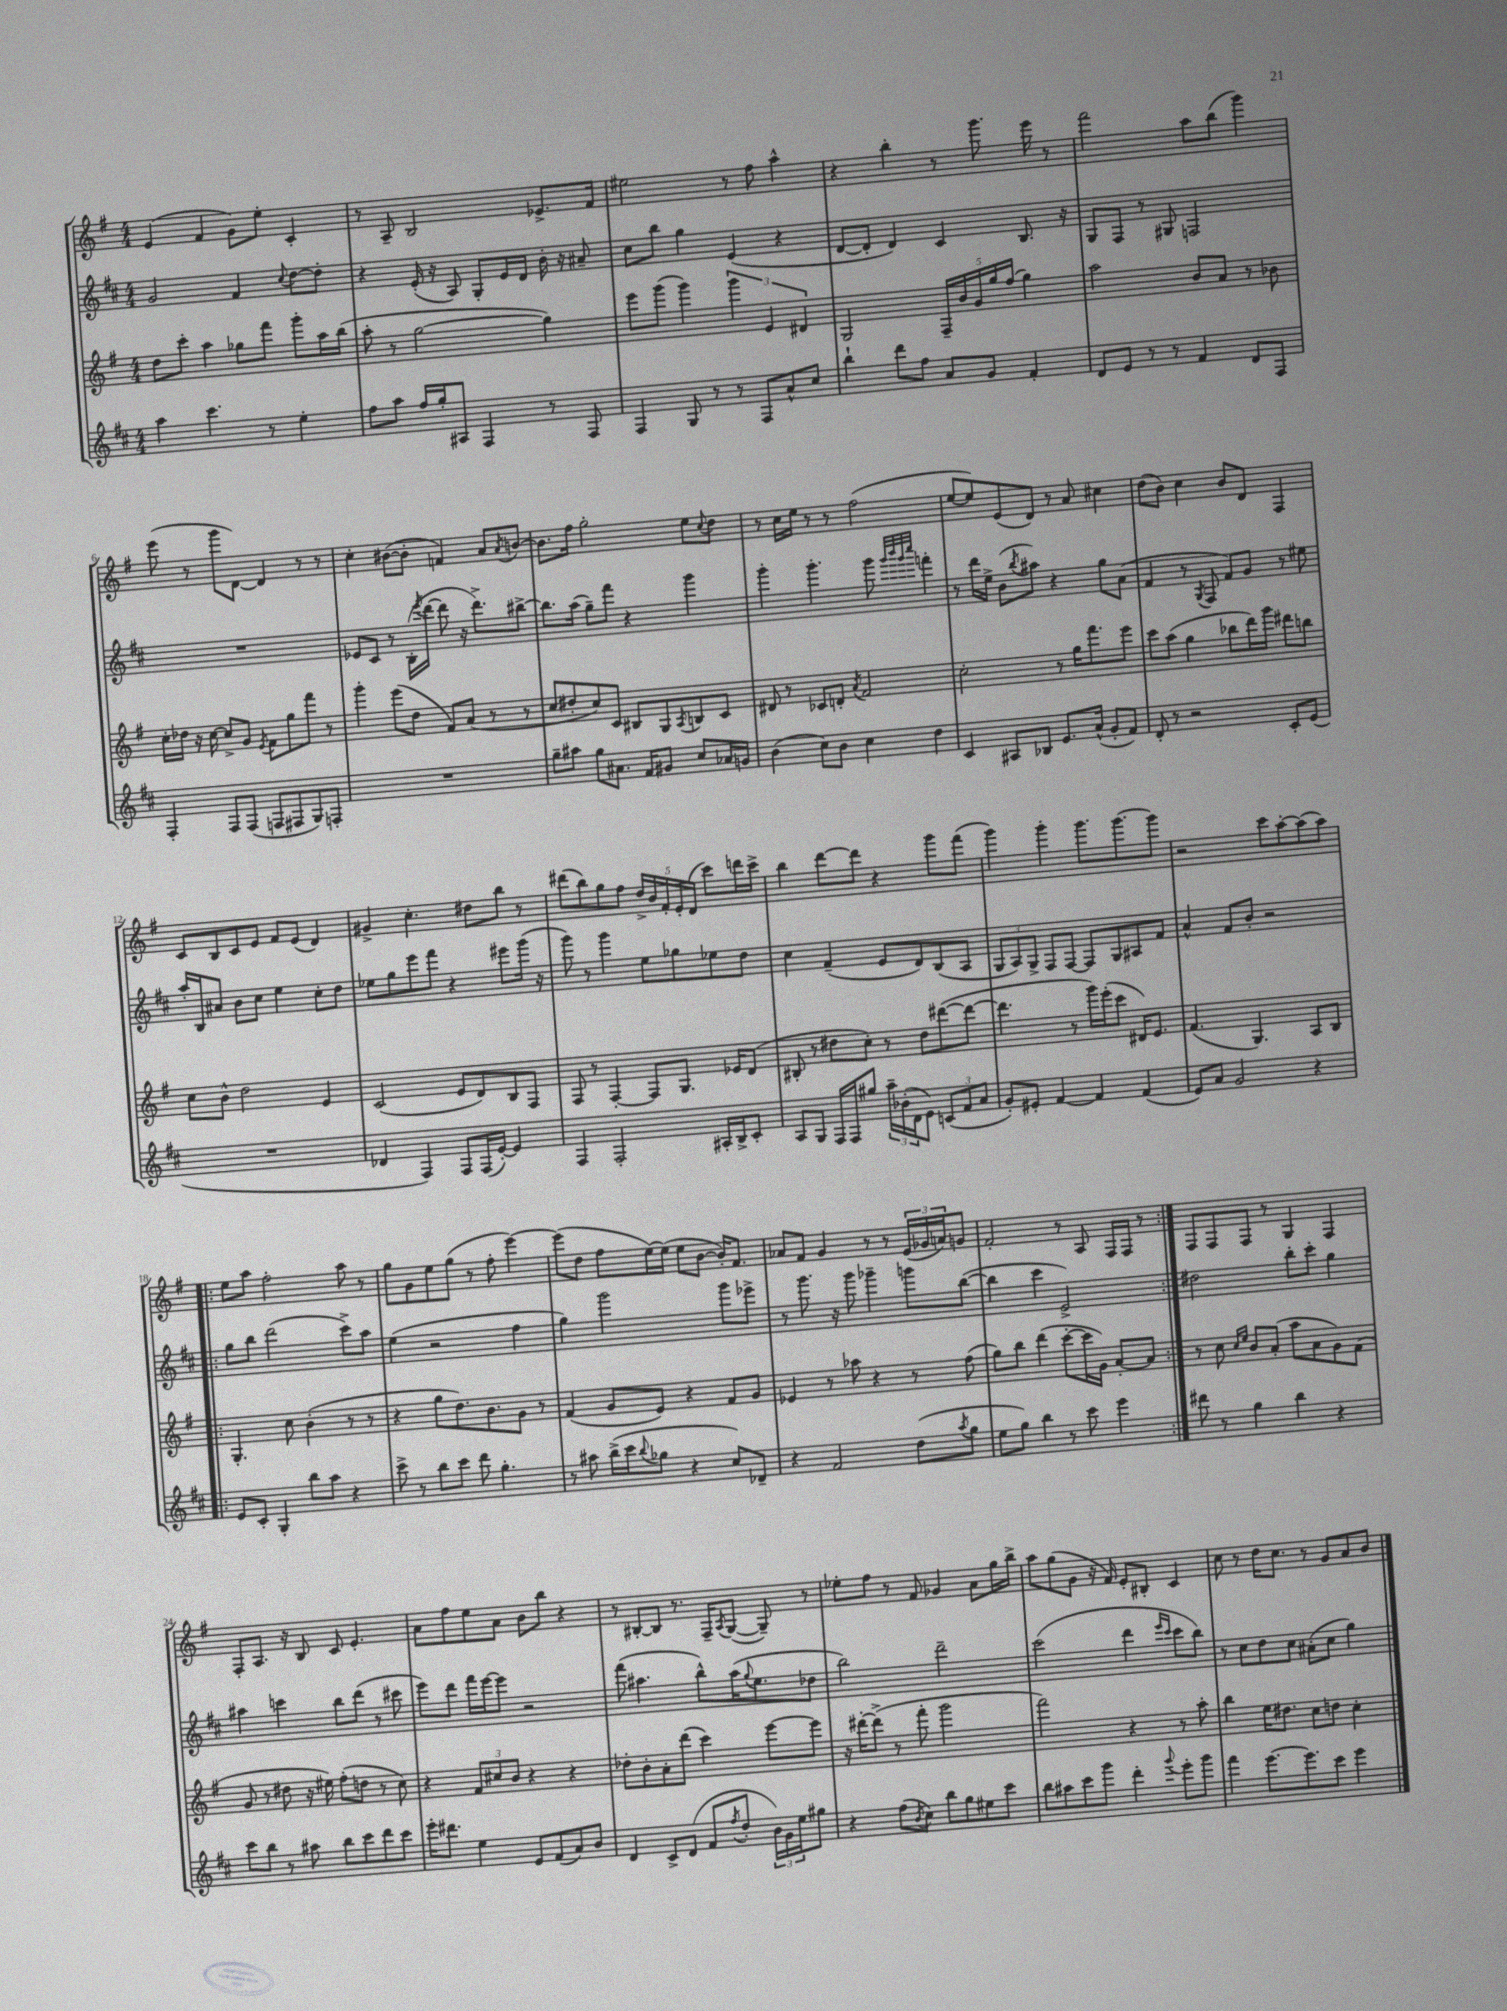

**kern	**kern	**kern	**kern
*staff4	*staff3	*staff2	*staff1
*clefG2	*clefG2	*clefG2	*clefG2
*k[f#c#]	*k[f#]	*k[f#c#]	*k[f#]
*M4/4	*M4/4	*M4/4	*M4/4
4aa\	8dd\L	2g/	(4e/
.	8ccc'\J	.	.
4.ccc#\	4aa\	.	4f#/
.	8gg-\L	4f#/	8g\L)
8r	8fff#\J	.	8ee'\J
.	.	8qqcc#/	.
4ee'\	8ggg'\L	[8dd\L	4c'/
.	16aa\L	8dd'\]J	.
.	(16bb\JJ	.	.
=	=	=	=
8ff#\L	8aa'\	4r	8r
8aa\J	8r	.	8A~/
16ff#/LL	[2gg\	(16e'/	2B/
16gg'/J	.	16r	.
8A#/J	.	8A/)	.
4F#/	.	8G'/L	.
.	.	16e/L	.
.	.	16d/JJ	.
8r	4gg\])	16b'\	8.e-^/L
.	.	16r	.
8F#/	.	8a#~/	.
.	.	.	16f#/Jk
=	=	=	=
4F#/	8eee\L	8cc#\L	2ee#\
.	(8ggg\J	8bb\J	.
8G/	4ggg\)	4gg\	.
8r	.	.	.
8r	6ggg\	(4e/	8r
8F#/L	.	.	8ff#\
.	6e/	.	.
8a^^/	.	4r	4aa^^\
.	6d#/	.	.
8cc#/J	.	.	.
=	=	=	=
4bb`\	2G/	[8d/L	4r
.	.	8d'/]J	.
8ddd\L	.	4d/)	4bb'\
8ff#\J	.	.	.
8a/L	20F#~/LL	4c#/	8r
.	20b/	.	.
.	20g/	.	.
8g/J	.	.	8.ggg\
.	20gg/	.	.
.	(20ff#/JJ	.	.
4f#'/	4gg\)	8.B/	.
.	.	.	16eee\
.	.	.	8r
.	.	16r	.
=	=	=	=
8d/L	2aa\	8G/L	2fff#\
8e/J	.	8F#/J	.
8r	.	8r	.
8r	.	8G#/	.
4f#/	8b/L	2F/	8aa\L
.	8a/J	.	(8bb\J
8d/L	8r	.	4ggg\)
8F#/J	8b-\	.	.
=	=	=	=
4F#'/	16cc'\LL	1r	(8eee\
.	16dd-\JJ	.	.
.	16r	.	8r
.	[16cc\	.	.
8F#/L	8cc^/]L	.	8ggg\L
(8F#/J	8g/J	.	[8d\J)
.	8qe/	.	.
8F/L	8f#\L	.	4d/]
8F#/	8gg\	.	.
8G/)	8fff#\J	.	8r
8F'/J	8r	.	8r
=	=	=	=
1r	4ggg'\	8e-/L	4cc'\
.	.	8c#/J	.
.	(8eee\L	8r	([8b#\L
.	8dd\J	(16B'\LL	8b#'\]J
.	.	8qeee/	.
.	.	[16ddd\JJ	.
.	8f#/L)	8ddd\]	4f/)
.	(8a/J	16r	.
.	.	8.ddd^\L)	.
.	8r	.	8a/L
.	.	.	8qa/
.	8r	[8bb#^\J	[8b/J
=	=	=	=
8gg~\L	8cc/L	8.bb#\]L	8.b\]L
8aa#\J	8dd#'/	.	.
.	.	(16aa\Jk	16ff#\Jk
8gg\L	8cc/)	8gg~\L)	2gg'\
8.a#\J	8c/J	8fff#\J	.
.	8B#/L	4r	.
16f#/LK	.	.	.
8g#/J	8G/	.	.
.	8qA/	.	.
8cc#/L	8B/	4ggg\	8ee\L
.	.	.	8qqcc/
16a-/L	8c/J	.	8dd\J
16g/JJ	.	.	.
=	=	=	=
(4b\	8d#/	4ggg'\	8r
.	8r	.	16cc\LL
.	.	.	16ee\JJ
8cc#\L)	8c-/L	4.ggg'\	8r
8b\J	8d'/J	.	8r
.	8qa/	.	.
4cc#\	2f#/	.	(2ff#\
.	.	8ggg\	.
.	.	32qqggg/LLL	.
.	.	32qqbbb/	.
.	.	32qqggg/	.
.	.	32qqcccc#/JJJ	.
4dd\	.	4fff'\	.
=	=	=	=
4c#/	2cc'\	8r	[8ee/L
.	.	16ddd\LL	8ee/])
.	.	16ee^\JJ	.
8A#/L	.	(8b\L	(8e/
.	.	8qbb/	.
8B-/J	.	8aa#\J)	8d/J)
8.e/L	8r	4r	8r
.	16gg\LK	.	8a/
(16a^^/Jk	8.fff#\	.	.
8g'/L	.	8gg\L	4cc#\
8f#/J)	8eee\J	(8a\J	.
=	=	=	=
8d'/	8ccc\L	4f#/	(8dd\L
8r	(8aa\J	.	8b\J)
2r	4gg\	8r	4cc\
.	.	8qG/	.
.	.	8F#/	.
.	8bb-\L	8f#/L)	8b/L
.	16ddd\L)	8g/J	8d/J
.	16ggg\JJ	.	.
8c#'/L	8ddd#\L	8r	4F#/
(8e/J	8bb\J	8ee#\	.
=	=	=	=
1r	8cc\L	16aa'/LL	8c/L
.	.	16B/J	.
.	8b^^\J	8a#/J	8B/
.	2dd\	8b\L	8c/
.	.	8cc#\J	8e/J
.	.	4ee\	8f#/L
.	.	.	(8e/J
.	4e/	8cc#'\L	4d/)
.	.	8dd\J	.
=	=	=	=
4d-/	(2c/	8ee-\L	4g#^/
.	.	8gg\	.
4F#/)	.	8eee\	4.cc'\
.	.	8fff#\J	.
8F#/L	8e/L	4r	.
(16F#/L	8d/)	.	8dd#\L
[16e'/JJ)	.	.	.
4e/]	8B/	8eee#\L	8bb\J
.	8F#/J	(16ggg\Jk	8r
.	.	16r	.
=	=	=	=
4F#/	8F#/	8ggg\)	(8ddd#\L
.	8r	8r	8bb\)
2F#'/	[4F#'/	4ggg\	8gg\
.	.	.	8ff#\J
.	8F#/]L	8ee\L	20dd^/LL
.	.	.	20b/
.	.	.	20f#'/
.	8.G/J	8gg-\	.
.	.	.	20e'/
.	.	.	(20d/JJ
16A#'/LL	.	8ee-\	8ccc\L)
16B^/J	16e-/LK	.	.
8c#'/J	(8d/J	8dd\J	16ddd\L
.	.	.	16ccc^\JJ
=	=	=	=
8A/L	8B#'/	4cc#\	4bb\
8G/J	8r	.	.
16F#/LL	8dd#\L	(4f#~/	[8ddd\L
16F#/J	.	.	.
8gg#/J	8cc'\J)	.	8ddd\]J
24aa~\LL	8r	8e/L	4r
(24b-'\	.	.	.
24d\J	.	.	.
8e\J)	8dd#\L	8d/)	.
(12c/L	([8ddd#\	(8B/	8ggg\L
12f#/	.	.	.
.	8ddd#\_J	8A/J	(8fff#\J
12a/J	.	.	.
=	=	=	=
8g'/L)	4.ddd#\]	12G/L	4ggg\)
.	.	12A/)	.
8e#'/J	.	.	.
.	.	12G^/J	.
[4f#/	.	8F#/L	4ggg'\
.	8r	[8F#/J	.
4f#/]	16ggg\LL)	8F#/]L	8.ggg\L
.	(16eee'\J	.	.
.	8ccc\J	8G/	.
.	.	.	[8.ggg\
(4f#/	16d#/LK)	8A#/	.
.	8.e/J	.	.
.	.	8f#/J	8ggg\]J
=	=	=	=
8e/L)	(4.f#/	4a^^/	2r
8a/J	.	.	.
2g/	.	8f#/L	.
.	4.G/)	8b'/J	.
.	.	2r	8ccc\L
.	.	.	[8aa'\
4r	8A/L	.	(8aa\]
.	8B/J	.	8aa\J)
=!|:	=!|:	=!|:	=!|:
8e/L	4.G'/	8gg\L	8ee\L
8c#'/J	.	8bb\J	8aa\J
4G'/	.	(2ddd\	2ff#'\
.	8cc\	.	.
8bb\L	(4b'\	.	.
8aa\J	.	.	.
4r	8r	8ccc#^\L)	8aa\
.	8r	8aa\J	8r
=	=	=	=
8ccc#^\	4r	(4ee\	8gg\L
8r	.	.	8g\
8bb\L	8gg\L	2r	8ee\
8ccc#\J	8.dd\)	.	(8gg\J
8ddd\	.	.	8r
.	8.b\	.	.
4.gg'\	.	.	8ff#'\
.	8g\J	4ff#\	[4eee\)
.	8r	.	.
=	=	=	=
8r	(4f#/	4gg\)	(8eee\]L
8aa#\	.	.	8dd\J
(16bb^\LL	8g/L	2ggg\	8ff#\L
16ccc#\J	.	.	.
8qqbb/	.	.	.
8gg-\J	8e/J)	.	[16ee\L)
.	.	.	(16ee\]JJ
4r	4r	.	8ee\L
.	.	.	[8b\J
8cc#/L)	8f#/L	8ggg\L	16b'/]LK)
.	.	.	8.f#/J
8d-~/J	8g/J	8eee-^\J	.
=	=	=	=
4r	4e-/	8r	8a-/L
.	.	8.ggg\	8f#/J
2f#/	8r	.	4g/
.	.	16r	.
.	8aa-\	8ggg\	.
.	4r	4ggg-~\	8r
.	.	.	8r
(8dd\L	8r	8ggg\L	(24e/LL
.	.	.	24g-/
.	.	.	24a/J)
8qaa/	.	.	.
8gg\J	(8ff#\	([8bb\J	8g/J
=	=	=	=
8ee\L	8gg\L)	4bb\]	2f#'/
8gg\J)	8bb\J	.	.
4bb\	(4ddd\	4ccc#\	.
8r	[8ccc'\L	2e^/)	8r
8ccc#\	16ccc\]L	.	8A/
.	16g\JJ)	.	.
4eee\	[8a'/L	.	16F#/LL
.	.	.	16F#/JJ
.	8a/]J	.	8r
=:|!	=:|!	=:|!	=:|!
8ddd#\	8r	2dd#\	8F#/L
8r	8cc\	.	8F#/
.	16qqcc/LL	.	.
.	16qqee/JJ	.	.
4gg\	8b/L	.	8F#/J
.	(8a'/J	.	8r
4bb\	8aa\L	8bb'\L	4G/
.	8a\	8ccc#'\J	.
4r	8g\)	4gg\	4F#/
.	(8f#\J	.	.
=	=	=	=
8ccc#\L	8g/	4aa#\	8F#'/L
8bb\J	8r	.	8.A/J
8r	8dd#\	4ccc\	.
.	.	.	16r
8aa#\	16r	.	8B/
.	16ee#\)	.	.
8bb\L	(8ff#'\L	8bb\L	8c/
8ccc#\	8dd\J	(8ddd\J	4.e'/
8ddd\	8r	8r	.
8ccc#\J	8cc\)	8ccc#\	.
=	=	=	=
16eee'\LK	4r	8eee\L)	8a\L
8.ddd#\J	.	.	.
.	.	8ddd\J	8ff#\
4ee\	12f#/L	16fff#\LL	8ee\
.	.	[16eee\J	.
.	12cc#/	.	.
.	.	8eee\]J	8a\J
.	12b/J	.	.
8e/L	4r	2r	8b\L
(8f#/	.	.	8bb\J
8a/)	4r	.	4r
8b/J	.	.	.
=	=	=	=
4d/	8dd-'\L	(8fff#\	8r
.	8b'\	4.aa#\	[8B#'/L
8c#^/L	8a'\	.	8B#/]J
(8d/J	(8ddd\J	.	8.r
8f#/L	4ccc\)	8bb^^\L)	.
.	.	.	16F#~/LK
8qff#/	.	.	8qA/
8dd'/J	.	(16aa#\K	([8G/J
.	.	8qqgg/	.
.	.	8.ee\	.
24b\LL)	[8eee\L	.	8G~/])
24g\	.	.	.
24ee\J	.	.	.
8gg#\J	8eee\]J	8dd-\J	8r
=	=	=	=
4r	16r	2bb\)	8ee-'\L
.	[16ddd#'\LK	.	.
.	(8ddd#^\]J	.	8ff#\J
(8ff#\L	8r	.	8r
8qb/	.	.	.
8cc#\J)	8fff#'\	.	8f#/
8bb\L	2ggg\	2ddd~\	4g-/
8gg\	.	.	.
8ee#\	.	.	8a\L
8ccc#\J	.	.	16gg\L
.	.	.	16bb^\JJ
=	=	=	=
8bb\L	2fff#\)	(2ccc#\	8aa\L
8aa#\	.	.	(8gg\
8ccc#\	.	.	8g\J
8ggg\J	.	.	16r
.	.	.	16f#/)
4ddd'\	4r	4ddd\	8e'/L
.	.	.	8B#'/J
.	.	16qqeee/LL	.
8qqggg/	.	16qqccc#/JJ	.
8eee'\L	8r	8ccc#\L	4c/
8ggg\J	8aa'\	8bb\J)	.
=	=	=	=
4fff#\	4bb\	8r	8cc\
.	.	8cc#\L	8r
[8.eee\L	16ee\LK	8dd\	16dd\LK
.	8.dd#\J	.	8.cc\J
.	.	8cc#\J	.
8.eee\]	.	.	.
.	8cc\L	(8a#'\L	8r
8ccc#\J	8dd\J	8cc#\J	8g/L
4eee\	4cc'\	4gg\)	8a/
.	.	.	8b/J
==	==	==	==
*-	*-	*-	*-
